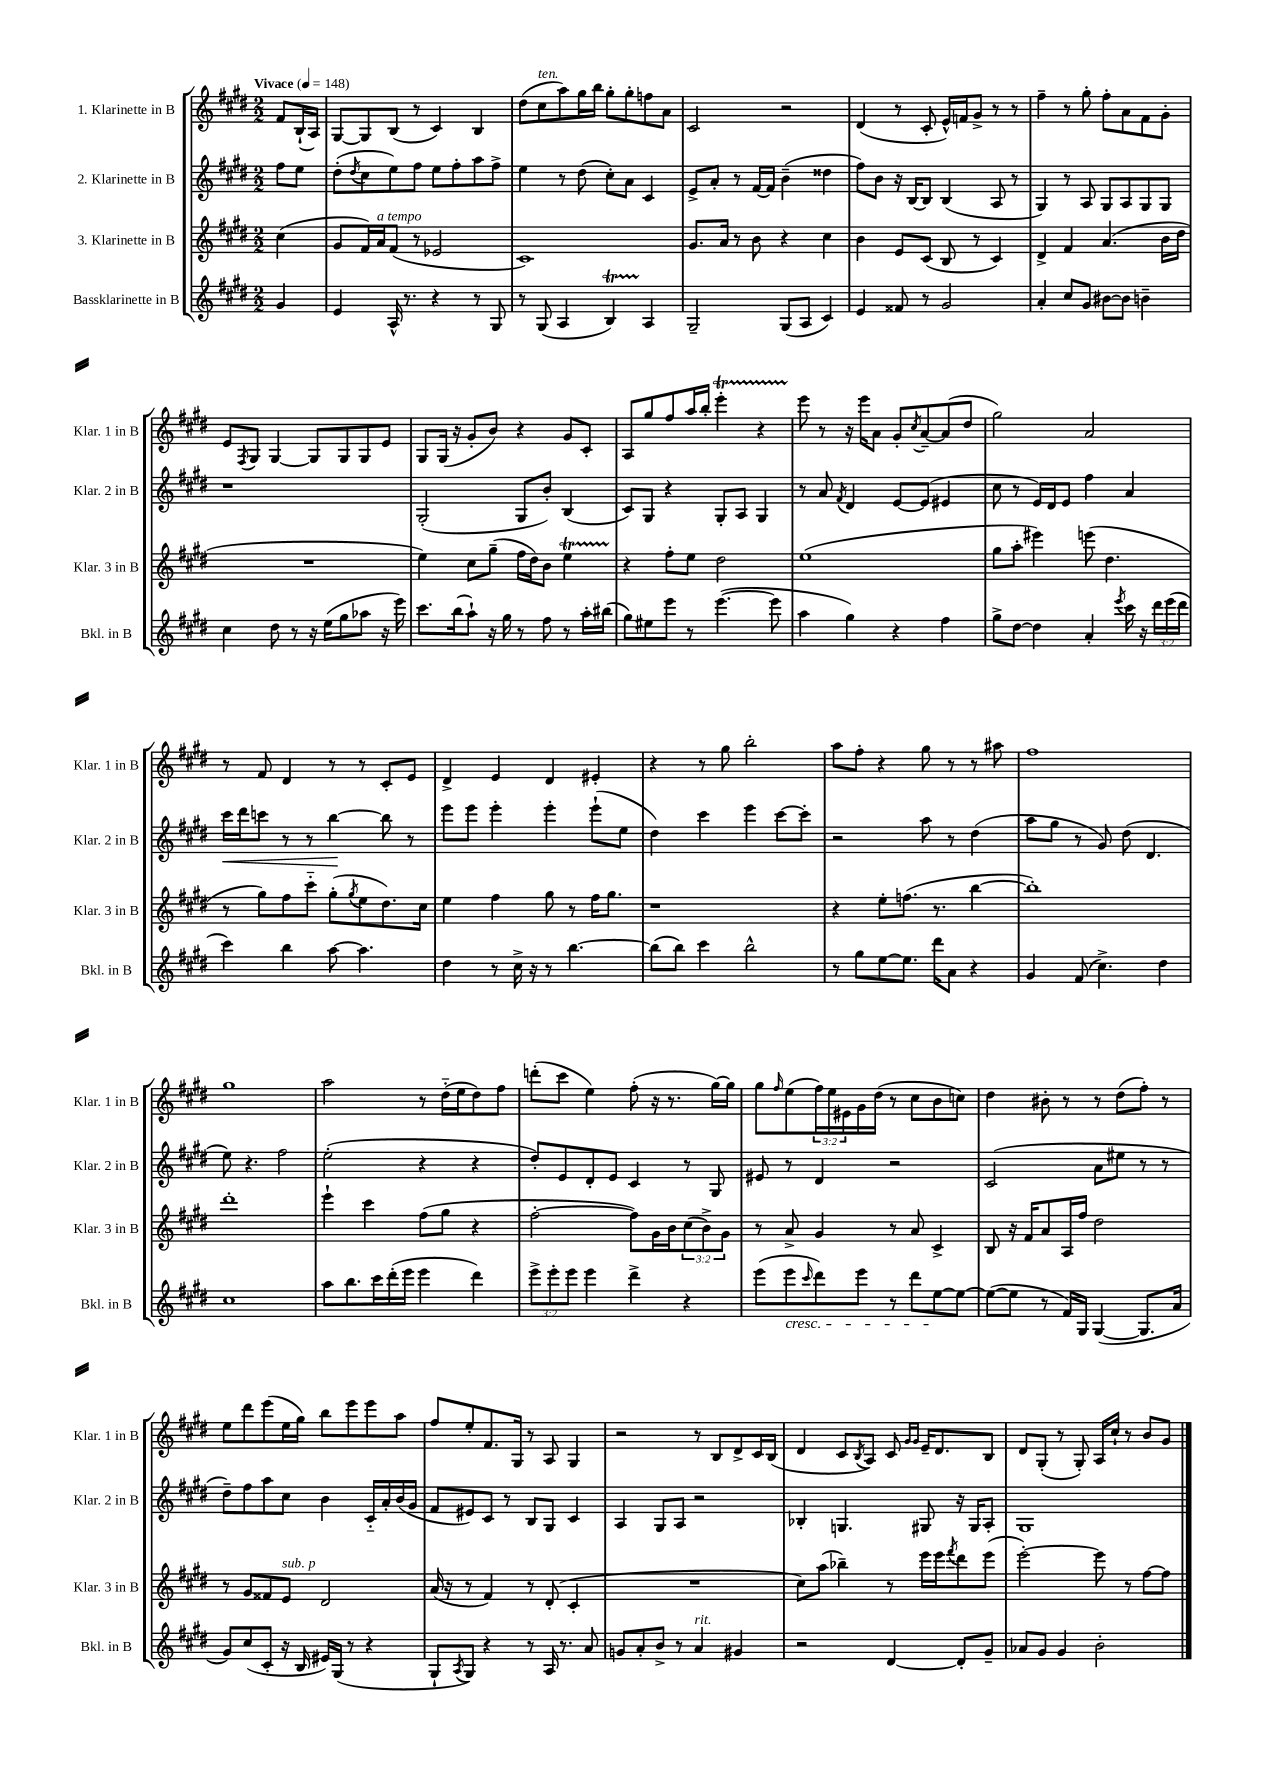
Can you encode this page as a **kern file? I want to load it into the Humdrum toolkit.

**kern	**kern	**kern	**dynam	**kern
*part4	*part3	*part2	*part2	*part1
*staff4	*staff3	*staff2	*staff2	*staff1
*I"Bassklarinette in B	*I"3. Klarinette in B	*I"2. Klarinette in B	*	*I"1. Klarinette in B
*I'Bkl. in B	*I'Klar. 3 in B	*I'Klar. 2 in B	*	*I'Klar. 1 in B
*clefG2	*clefG2	*clefG2	*	*clefG2
*k[f#c#g#d#]	*k[f#c#g#d#]	*k[f#c#g#d#]	*	*k[f#c#g#d#]
*M2/2	*M2/2	*M2/2	*	*M2/2
*MM148	*MM148	*MM148	*	*MM148
=	=	=	=	=
!	!	!	!	!LO:TX:a:B:t=Vivace
4g#/	(4cc#\	8ff#\L	.	8f#/L
.	.	8ee\J	.	(16B`/L
.	.	.	.	16A/JJ)
=1	=1	=1	=1	=1
4e/	8g#/L	(8dd#'\L	.	[8G#/L
.	.	8qdd#/	.	.
.	16f#/L)	8cc#\	.	8G#/]
!	!LO:TX:a:i:t=a tempo	!	!	!
.	16a/J	.	.	.
16A^^/	(8f#/J	8ee\)	.	(8B/J
8.r	.	.	.	.
.	8r	8ff#\J	.	8r
4r	2e-X/	8ee\L	.	4c#/)
.	.	8ff#'\	.	.
8r	.	8aa\	.	4B/
8G#/	.	8ff#^\J	.	.
=2	=2	=2	=2	=2
8r	1c#)	4ee\	.	(8dd#\L
!	!	!	!	!LO:TX:a:i:t=ten.
(8G#/	.	.	.	8cc#\
4A/	.	8r	.	8aa\)
.	.	(8dd#\	.	16gg#\L
.	.	.	.	16bb\JJ
4BT/)	.	8cc#'\L)	.	8gg#'\L
.	.	8a\J	.	8gg#'\
4A/	.	4c#/	.	8ffn\
.	.	.	.	8a\J
=3	=3	=3	=3	=3
2G#~/	8.g#/L	8e^/L	.	2c#/
.	.	8a'/J	.	.
.	16a/Jk	.	.	.
.	8r	8r	.	.
.	8b\	[16f#/LL	.	.
.	.	16f#/JJ]	.	.
(8G#/L	4r	(4b~\	.	2r
8A/J	.	.	.	.
4c#/)	4cc#\	4dd##X\	.	.
=4	=4	=4	=4	=4
4e/	4b\	8ff#\L)	.	(4d#/
.	.	8b\J	.	.
8f##X/	8e/L	16r	.	8r
.	.	[16B/KL	.	.
8r	(8c#/J	8B/J]	.	8c#'/
2g#/	8B/	(4B/	.	16e^^/LL)
.	.	.	.	16fn/J
.	8r	.	.	8g#^/J
.	4c#/)	8A/	.	8r
.	.	8r	.	8r
=5	=5	=5	=5	=5
4a'/	4d#^/	4G#/)	.	4ff#~\
8cc#/L	4f#/	8r	.	8r
8g#/J	.	8A/	.	8gg#'\
[8b#X\L	(4.a/	8G#/L	.	8ff#'\L
8b#\J]	.	8A/	.	8a\
4bn~\	.	8G#/	.	8f#\
.	16b\LL	8G#/J	.	8g#'\J
.	16dd#\JJ	.	.	.
!!LO:LB:g=z
=6	=6	=6	=6	=6
4cc#\	1r	1r	.	8e/L
.	.	.	.	8qF#/
.	.	.	.	8G#/J
8dd#\	.	.	.	[4G#/
8r	.	.	.	.
16r	.	.	.	8G#/L]
(16ee\KL	.	.	.	.
8gg#\	.	.	.	8G#/
8aa-X\J	.	.	.	8G#/
16r	.	.	.	8e/J
16eee\)	.	.	.	.
=7	=7	=7	=7	=7
8.ccc#\L	4ee\)	(2G#'/	.	8G#/L
.	.	.	.	(16G#/Jk
(16bb\k	.	.	.	16r
8aa`\J)	8cc#\L	.	.	8g#'/L
16r	(8gg#~\J	.	.	8b/J)
16gg#\	.	.	.	.
8r	16ff#\LL	8G#/L	.	4r
.	16dd#\J)	.	.	.
8ff#\	8b\J	8b'/J)	.	.
8r	4eeT\	(4B/	.	8g#/L
16aa'\LL	.	.	.	8c#'/J
(16bb#X\JJ	.	.	.	.
=8	=8	=8	=8	=8
8gg#\L)	4r	8c#/L)	.	8A/L
8ee#X\	.	8G#/J	.	8gg#/
8eee\J	8ff#'\L	4r	.	8ff#/
8r	8ee\J	.	.	16aa/L
.	.	.	.	16bb'/JJ
([4.eee\	2dd#\	8G#'/L	.	4eeeT'\
.	.	8A/J	.	.
.	.	4G#/	.	4r
8eee\]	.	.	.	.
=9	=9	=9	=9	=9
4aa\	(1ee	8r	.	8eee\
.	.	8a/	.	8r
.	.	8qf#/	.	.
4gg#\)	.	4d#/	.	16r
.	.	.	.	16eee\KL
.	.	.	.	8a\J
4r	.	[8e/L	.	8g#'/L
.	.	.	.	8qcc#/
.	.	(8e/J]	.	[8a~/
4ff#\	.	4e#X/	.	(8a/]
.	.	.	.	8dd#/J
=10	=10	=10	=10	=10
8gg#^\L	8gg#\L	8cc#\	.	2gg#\)
[8dd#\J	8aa'\J	8r	.	.
4dd#\]	4eee#X\)	16e/LL)	.	.
.	.	16d#/J	.	.
.	.	8e/J	.	.
4a'/	(8eeen\	4ff#\	.	2a/
.	4.dd#\	.	.	.
8qeee/	.	.	.	.
16ccc#\	.	4a/	.	.
16r	.	.	.	.
24ddd#\LL	.	.	.	.
(24eee\	.	.	.	.
24ddd#\JJ	.	.	.	.
!!LO:LB:g=z
=11	=11	=11	=11	=11
!	!	!	!LO:HP:b	!
4ccc#\)	8r	16ccc#\LL	<	8r
.	.	16ddd#\J	.	.
.	8gg#\L)	8cccn\J	.	8f#/
4bb\	8ff#\	8r	.	4d#/
.	8ccc#\J	8r	.	.
[8aa\	(8gg#'\L	[4bb\	.	8r
.	8qgg#/	.	.	.
4.aa\]	8ee\	.	.	8r
.	8.dd#\)	8bb\]	[	8c#'/L
.	.	8r	.	8e/J
.	16cc#\Jk	.	.	.
=12	=12	=12	=12	=12
4dd#\	4ee\	8eee\L	.	4d#^/
.	.	8eee\J	.	.
8r	4ff#\	4eee'\	.	4e/
16cc#^\	.	.	.	.
16r	.	.	.	.
8r	8gg#\	4eee'\	.	4d#/
[4.bb\	8r	.	.	.
.	16ff#\KL	(8eee`\L	.	4e#X'/
.	8.gg#\J	.	.	.
.	.	8ee\J	.	.
=13	=13	=13	=13	=13
(8bb\L]	1r	4dd#\)	.	4r
8bb\J)	.	.	.	.
4ccc#\	.	4ccc#\	.	8r
.	.	.	.	8gg#\
2bb^^\	.	4eee\	.	2bb'\
.	.	[8ccc#\L	.	.
.	.	8ccc#'\J]	.	.
=14	=14	=14	=14	=14
8r	4r	2r	.	8aa\L
8gg#\L	.	.	.	8ff#'\J
[8ee\	8ee'\L	.	.	4r
8.ee\J]	(8.ffn\J	.	.	.
.	.	8aa\	.	8gg#\
16ddd#\KL	8.r	.	.	.
8a\J	.	8r	.	8r
4r	[4bb\	(4dd#\	.	8r
.	.	.	.	8aa#X\
=15	=15	=15	=15	=15
4g#/	1bb'])	8aa\L	.	1ff#
.	.	8gg#\J	.	.
(8f#/	.	8r	.	.
4.cc#^\)	.	8g#/)	.	.
.	.	(8dd#\	.	.
.	.	4.d#/	.	.
4dd#\	.	.	.	.
!!LO:LB:g=z
=16	=16	=16	=16	=16
1cc#	1ddd#'	8ee\)	.	1gg#
.	.	4.r	.	.
.	.	2ff#\	.	.
=17	=17	=17	=17	=17
8aa\L	4eee`\	(2ee'\	.	2aa\
8.bb\	.	.	.	.
.	4ccc#\	.	.	.
16ccc#\L	.	.	.	.
(16ddd#'\	.	.	.	.
16eee\JJ	.	.	.	.
4eee\	(8ff#\L	4r	.	8r
.	8gg#\J	.	.	(16dd#\LL
.	.	.	.	16ee\J
4ddd#\)	4r	4r	.	8dd#\)
.	.	.	.	8ff#\J
=18	=18	=18	=18	=18
12eee^\L	[2ff#'\	8dd#'/L)	.	(8dddn'\L
12eee'\	.	.	.	.
.	.	8e/	.	8ccc#\J
12eee\J	.	.	.	.
4eee\	.	8d#'/	.	4ee\)
.	.	8e/J	.	.
4ddd#^\	8ff#\L])	4c#/	.	(8ff#'\
.	16g#\L	.	.	16r
.	16b\J	.	.	8.r
4r	(12cc#\	8r	.	.
.	12b^\)	.	.	.
.	.	8G#/	.	[16gg#\LL)
.	12g#\J	.	.	.
.	.	.	.	16gg#\JJ]
=19	=19	=19	=19	=19
(8eee\L	8r	8e#X/	.	8gg#\L
.	.	.	.	16qqff#/
!LO:TX:b:i:t=cresc.	!	!	!	!
8eee\	8a^/	8r	.	(8ee\
16qqccc#/	.	.	.	.
8ddd#\)	4g#/	4d#/	.	24ff#\L)
.	.	.	.	24ee\
.	.	.	.	24e#X\
8eee\J	.	.	.	16g#\
.	.	.	.	(16dd#\JJ
8r	8r	2r	.	8r
8ddd#\L	8a/	.	.	8cc#\L
[8ee\	4c#^/	.	.	8b\
8ee\J_	.	.	.	8ccn\J)
=20	=20	=20	=20	=20
(8ee\L_	8B/	(2c#/	.	4dd#\
8ee\J]	16r	.	.	.
.	16f#/KL	.	.	.
8r	8a/	.	.	8b#X'\
16f#/LL)	16A/L	.	.	8r
16G#/JJ	16ff#/JJ	.	.	.
([4G#/	2dd#\	8a\L	.	8r
.	.	8ee#X\J	.	(8dd#\L
8.G#/L]	.	8r	.	8ff#'\J)
.	.	8r	.	8r
16a/Jk	.	.	.	.
!!LO:LB:g=z
=21	=21	=21	=21	=21
8g#/L)	8r	8dd#~\L)	.	8ee\L
(8cc#/	8g#/L	8ff#\	.	8ddd#\
8c#'/J	8f##X/	8aa\	.	(8eee\
!	!LO:TX:a:i:t=sub. p	!	!	!
16r	8e/J	8cc#\J	.	16ee\L
16B/	.	.	.	16gg#\JJ)
16e#X/LL)	2d#/	4b\	.	8bb\L
(16G#/JJ	.	.	.	.
8r	.	.	.	8eee\
4r	.	16c#/LL	.	8eee\
.	.	16a'/	.	.
.	.	(16b/	.	8aa\J
.	.	16g#/JJ	.	.
=22	=22	=22	=22	=22
8G#`/L	(16a/	8f#/L	.	8ff#/L
.	16r	.	.	.
8qA/	.	.	.	.
8G#/J)	8r	8e#X/)	.	8ee'/
4r	4f#/)	8c#/J	.	8.f#/
.	.	8r	.	.
.	.	.	.	16G#/Jk
8r	8r	8B/L	.	8r
16A/	(8d#'/	8G#/J	.	8A/
8.r	.	.	.	.
.	4c#'/	4c#/	.	4G#/
8a/	.	.	.	.
=23	=23	=23	=23	=23
8gn/L	1r	4A/	.	2r
8a'/	.	.	.	.
8b^/J	.	8G#/L	.	.
8r	.	8A/J	.	.
!LO:TX:a:i:t=rit.	!	!	!	!
4a/	.	2r	.	8r
.	.	.	.	8B/L
4g#X/	.	.	.	8d#^/
.	.	.	.	16c#/L
.	.	.	.	(16B/JJ
=24	=24	=24	=24	=24
2r	8cc#\L)	4B-X'/	.	4d#/
.	(8aa\J	.	.	.
.	4bb-X~\)	4.Gn/	.	8c#/L
.	.	.	.	8qB/
.	.	.	.	8A/J)
[4d#/	8r	.	.	8c#/
.	.	.	.	16qqg#/LL
.	.	.	.	16qqg#/JJ
.	16eee\LL	8G#X/	.	16e~/KL
.	16eee\J	.	.	8.d#/
.	8qfff#/	.	.	.
8d#'/L]	8ddd#\	16r	.	.
.	.	16G#/KL	.	.
8g#~/J	(8eee\J	8A'/J	.	8B/J
=25	=25	=25	=25	=25
8a-X/L	[2eee'\)	1G#	.	8d#/L
8g#/J	.	.	.	(8G#'/J
4g#/	.	.	.	8r
.	.	.	.	8G#'/)
2b'\	8eee\]	.	.	16A/LL
.	.	.	.	16cc#`/JJ
.	8r	.	.	8r
.	[8ff#\L	.	.	8b/L
.	8ff#\J]	.	.	8g#/J
==	==	==	==	==
*-	*-	*-	*-	*-
